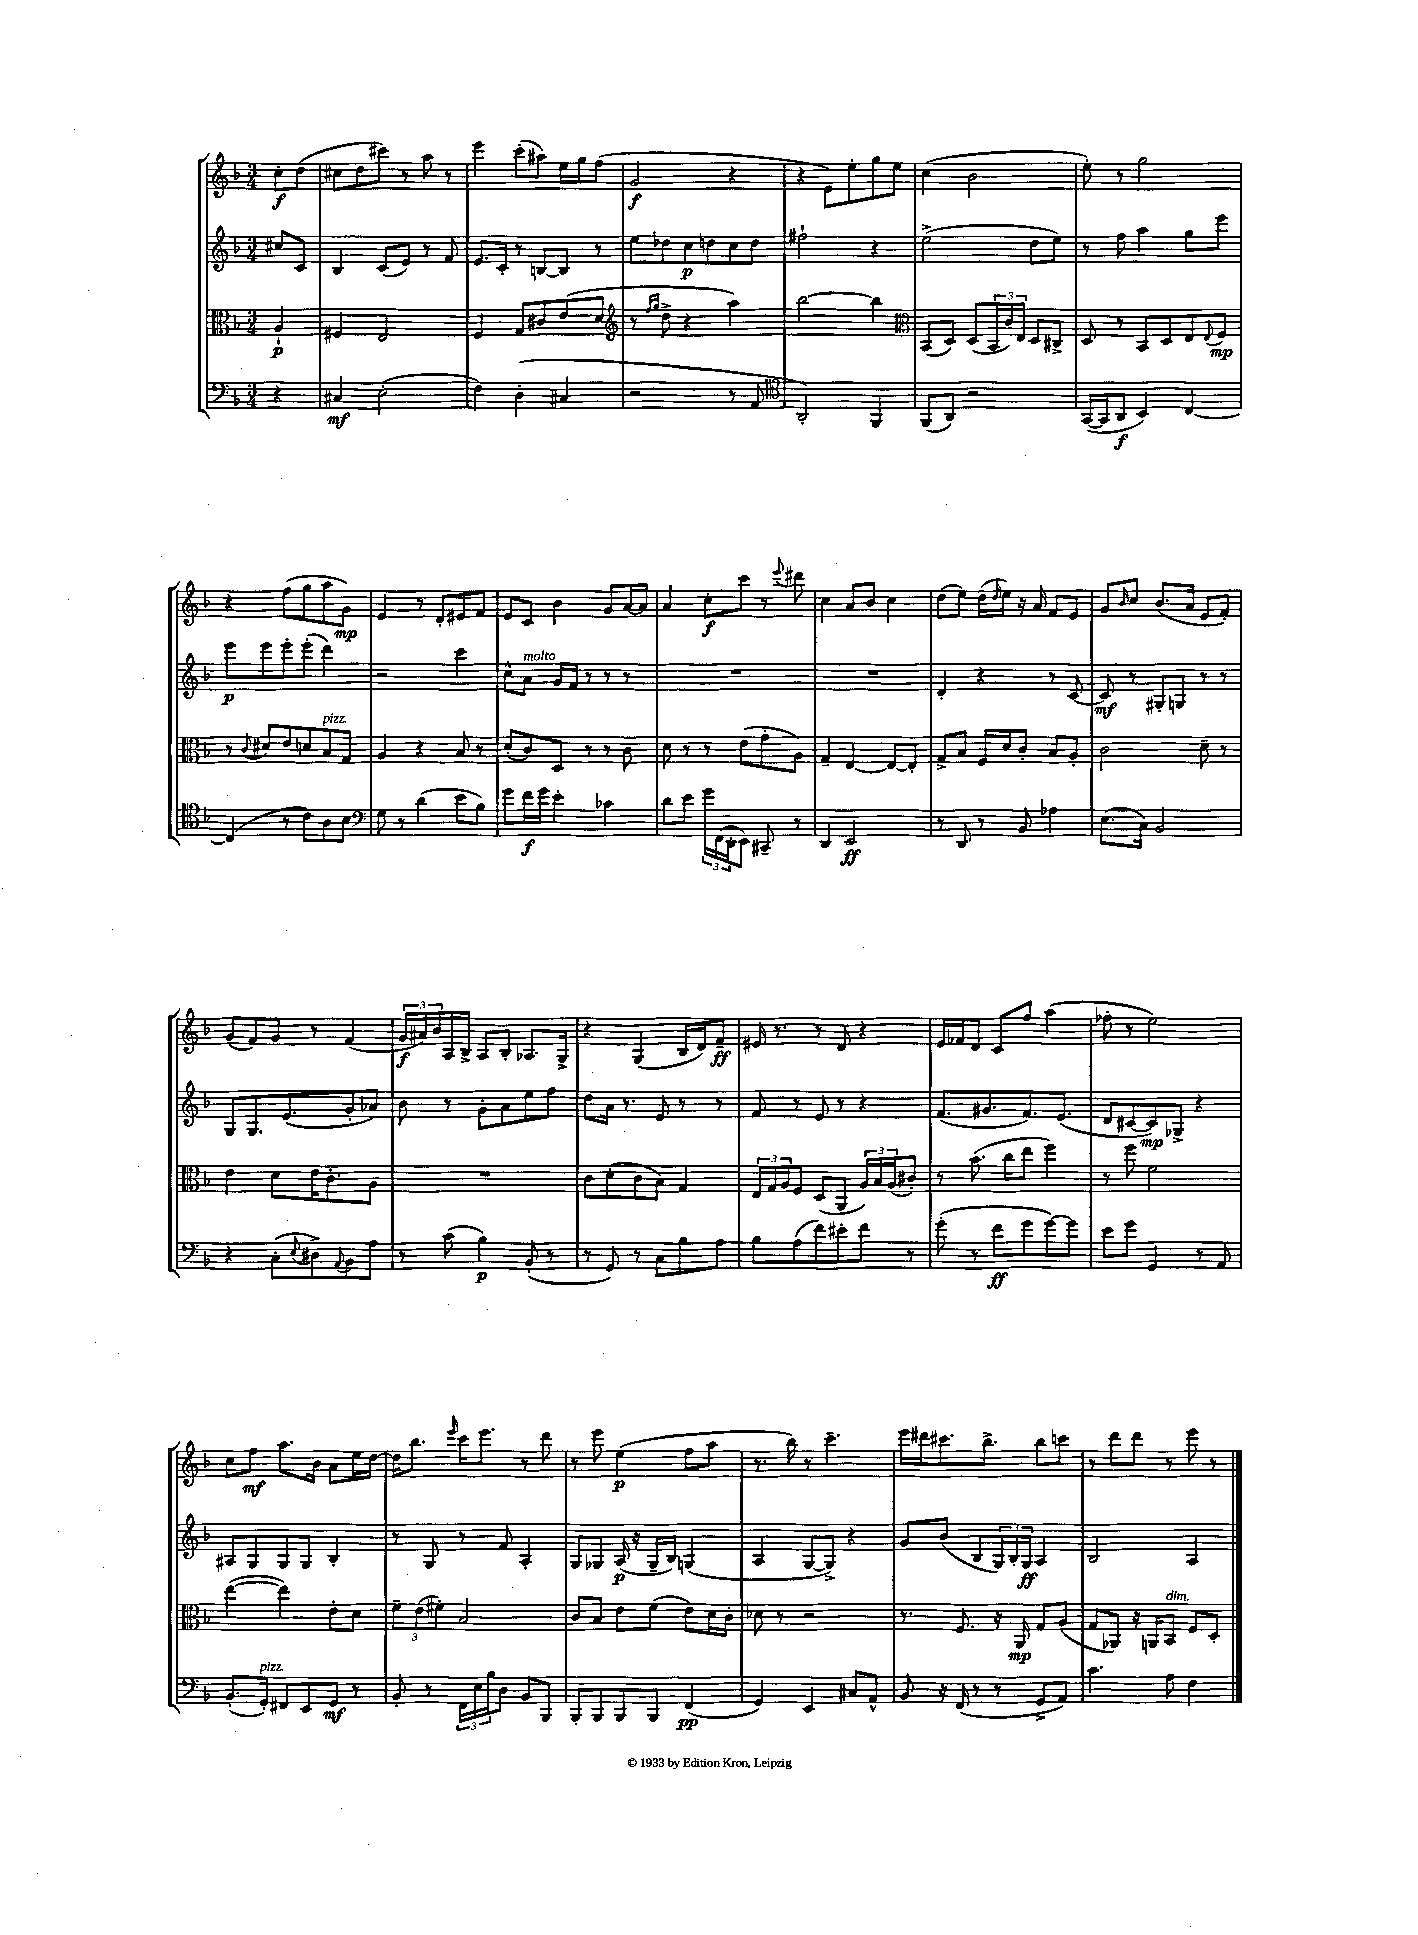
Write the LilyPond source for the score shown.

<<
\new StaffGroup <<
\new Staff = "s0" {
    \clef treble \key f \major \numericTimeSignature \time 3/4 \partial 4
    c''8-.\f d''8( |
    cis''8 d''8 cis'''8) r8 a''8 r8 |
    e'''4 c'''8-.( ais''8) e''16 g''16 f''8( |
    g'2\f r4 |
    r4 e'8) e''8-. g''8 e''8 |
    c''4( bes'2 |
    e''8-.) r8 g''2 |
    r4 f''8( g''8 a''8 g'8\mp) |
    e'4 r8 d'8-. eis'8 f'8 |
    e'8 c'8 bes'4 g'8 a'16~ a'16 |
    a'4 c''8-.\f c'''8 r8 \appoggiatura { e'''8 } dis'''8 |
    c''4 a'8 bes'8 c''4 |
    d''8( e''8) d''16( \grace { d''16 } e''16) r16 a'16 f'8 e'8 |
    g'8 \grace { bes'16 } c''8 bes'8.( a'16 e'8 f'8-.) |
    g'8( f'8) g'8 r8 f'4( |
    \tuplet 3/2 { g'16\f ais'16) bes'16 } a16 bes16-> a8 bes8-. aes8. g16-> |
    r4 g4( bes16 d'16) f'8--\ff |
    eis'16 r8. r8 d'8 r4 |
    e'16 fes'16 d'8 c'8 f''8 a''4( |
    fes''8-. r8 e''2) |
    c''8 f''8\mf a''8. bes'16 a'8 e''16 d''16~ |
    d''16 bes''8. \grace { e'''16 } c'''16 e'''8. r8 d'''8 |
    r8 e'''8 e''4\p( f''8 a''8 |
    r8. bes''16) r8 c'''4.-- |
    e'''16 dis'''16 cis'''8. bes''8.-> bes''8 c'''8 |
    r8 d'''8 d'''8 r8 e'''8 r8 \bar "|." |
}
\new Staff = "s1" {
    \clef treble \key f \major \numericTimeSignature \time 3/4 \partial 4
    cis''8 c'8 |
    bes4 c'8( e'8) r8 f'8 |
    e'8. c'16-. r8 b8~ b8 r8 |
    e''8 des''8 c''8\p d''8 c''8 d''8 |
    fis''2-! r4 |
    e''2->( d''8 e''8) |
    r8 f''8 a''4 g''8 e'''8 |
    e'''8\p e'''8 e'''8-. e'''8-.( d'''4) |
    r2 c'''4 |
    c''8-^ a'8^\markup { \italic "molto" } g'16 f'16 r8 r8 r8 |
    R2. |
    R2. |
    d'4-. r4 r8 c'8~ |
    c'8\mf r8 gis8-. g8 r8 r8 |
    g8 g8. e'8.( g'8-. aes'8) |
    bes'8 r8 g'8-. a'8 e''8 f''8 |
    d''8 a'16 r8. e'8 r8 r8 |
    f'8 r8 e'8 r8 r4 |
    f'8.( gis'8. f'8.) e'8.( |
    d'8 cis'8~ cis'8\mp) ges8-> r4 |
    ais8 g8 g8 g8 bes4-. |
    r8 g8 r8 f'8 a4-. |
    g8 ges8 a16\p( r16 ges16-- bes16) g4( |
    a4 g8~ g8->) r4 |
    g'8 bes'8( bes8 \tuplet 3/2 { g16) bes16-. g16\ff } a4 |
    bes2 a4 \bar "|." |
}
\new Staff = "s2" {
    \clef alto \key f \major \numericTimeSignature \time 3/4 \partial 4
    a4-!\p |
    fis4 e2 |
    f4 g8 cis'8 e'8( d'8 |
    \clef treble r8 \grace { f''16 g''16 } d''8-> r4 a''4) |
    bes''2~ bes''4 |
    \clef alto bes,8( d8) d8( \tuplet 3/2 { bes,16 c'16) e16 } d8 cis8-> |
    d8 r8 bes,8 d8 e8 \appoggiatura { e8 } f8\mp |
    r8 \appoggiatura { c'8 } dis'8 e'8 d'8 bes8^\markup { \italic "pizz." } g8 |
    a4 r4 bes8 r8 |
    d'8-.( c'8) d8 r8 r8 c'8 |
    d'8 r8 r8 e'8( g'8-. a8) |
    g4-- e4~ e8~ e8-. |
    g8-> bes8 f16 d'16 c'8-. bes8 a8-. |
    c'2 d'8-- r8 |
    e'4 d'8 e'16 c'8.-. a8 |
    R2. |
    c'8 d'8-.( c'8 bes8) g4 |
    \tuplet 3/2 { e16 g16 a16 } f8 d8( a,8 \tuplet 3/2 { a16) bes16 a16( } cis'8-.) |
    r8 bes'8.( c''16 e''8 f''4) |
    r8 f''8 f'2 |
    e''4~( e''4) e'8-. d'8 |
    \tuplet 3/2 { f'8-- e'8( fis'8-.) } bes2 |
    c'8 bes8 e'8 f'8( e'8) d'16 c'16-. |
    des'8 r8 r2 |
    r8. f8. r16 a,16\mp g8 a8( |
    g8 aes,8) r16 a,16 bes,8^\markup { \italic "dim." } f8 d8-. \bar "|." |
}
\new Staff = "s3" {
    \clef bass \key f \major \numericTimeSignature \time 3/4 \partial 4
    r4 |
    cis4\mf e2-.( |
    f4) d4-.( cis4 |
    r2 r8 a,8 |
    \clef tenor a,2-.) f,4 |
    f,8( a,8) r2 |
    g,16~( g,16 a,8\f bes,4) c4~ |
    c4( r8 c'8) a8 bes8 |
    \clef bass g8 r8 d'4( e'8 bes8) |
    g'8 f'16\f g'16 e'4-. ces'4 |
    d'8 e'8 \tuplet 3/2 { g'16 f,16( d,16-. } e,8) cis,8-- r8 |
    d,4 e,2\ff |
    r8 d,8 r8 bes,8 aes4 |
    e8.( c16) bes,2 |
    r4 c8-.( \appoggiatura { e8 } dis8->) \appoggiatura { a,8 } bes,8 a8 |
    r8 c'8( bes4\p) bes,8-.( r8 |
    r8 g,8) r8 c8 bes8 a8 |
    bes8 a8( f'8) eis'8-. f'8 r8 |
    g'8-.( r8 f'8\ff g'8 g'8~) g'8 |
    e'8 g'8 g,4 r8 a,8 |
    bes,8.-.( g,16-.^\markup { \italic "pizz." }) fis,8 e,8 g,8\mf r8 |
    bes,8-. r8 \tuplet 3/2 { f,16 e16 bes16 } d8 bes,8 bes,,8 |
    bes,,8-. bes,,8 bes,,8 bes,,8 f,4\pp( |
    g,4) e,4 cis8 a,8-^ |
    bes,8 r16 f,16( r8 r8 g,8-> a,8) |
    c'4. a8 f4 \bar "|." |
}
>>
>>
\layout { \context { \Score \remove "Bar_number_engraver" } }
